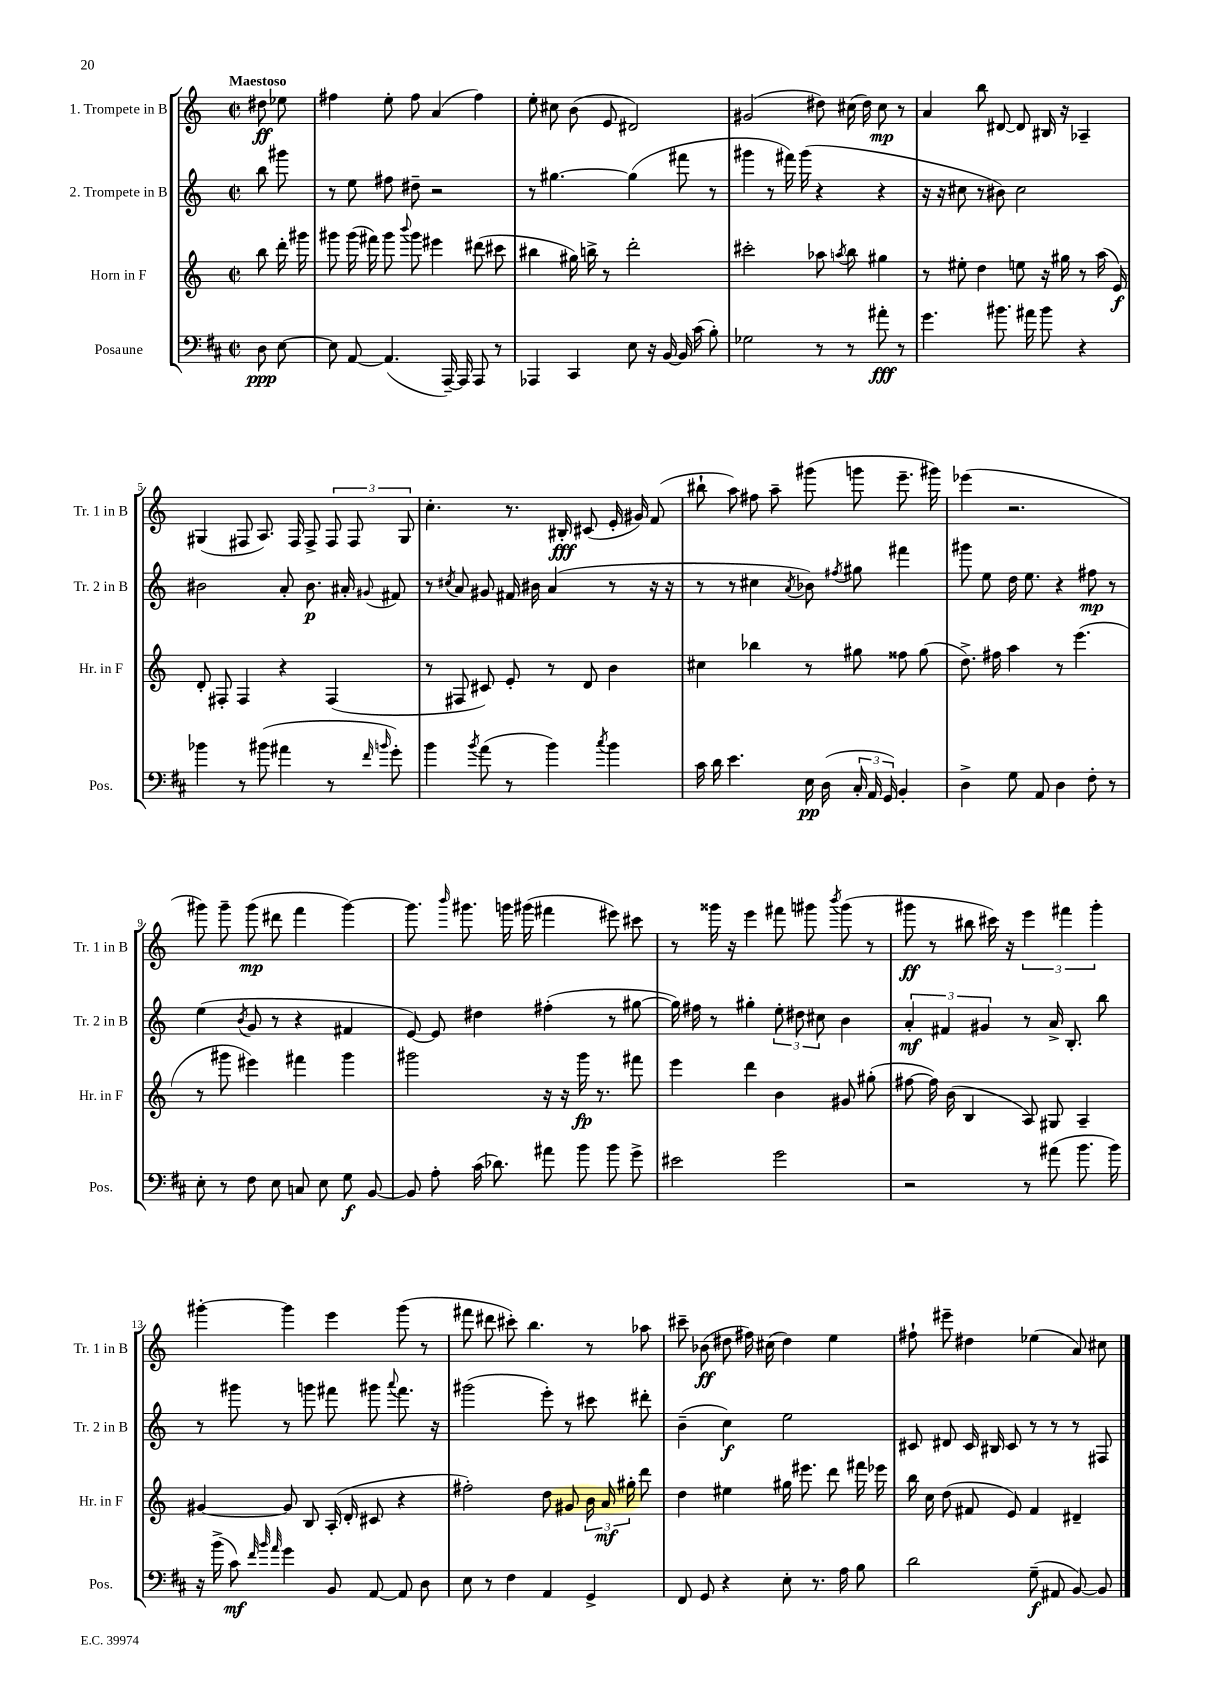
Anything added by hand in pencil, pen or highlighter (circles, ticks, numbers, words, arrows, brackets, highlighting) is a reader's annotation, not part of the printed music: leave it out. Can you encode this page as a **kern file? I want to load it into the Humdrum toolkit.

**kern	**kern	**kern	**kern
*staff4	*staff3	*staff2	*staff1
*clefF4	*clefG2	*clefG2	*clefG2
*k[f#c#]	*k[]	*k[]	*k[]
*M2/2	*M2/2	*M2/2	*M2/2
*met(c|)	*met(c|)	*met(c|)	*met(c|)
8D	8bb	8bb	8dd#
[8E	16ddd'	8ggg#	8ee-
.	16ggg#	.	.
=	=	=	=
8E]	8ggg#	8r	4ff#
[8AA	(16ggg#	8ee	.
.	16fff#)	.	.
(4.AA]	8ggg#	8ff#	8ee'
.	8qqbbb	.	.
.	8ggg#	8dd#~	8ff#
.	4eee#	2r	(4a
[16AAA~)	.	.	.
16AAA]	.	.	.
8AAA	(8ddd#	.	4ff#)
8r	8ccc#	.	.
=	=	=	=
4AAA-	4bb#	8r	8ee'
.	.	[4.gg#	8cc#
4CC#	16gg#)	.	(8b
.	16bb^	.	.
.	8r	.	8e
8E	2ddd'	(4gg#]	2d#)
16r	.	.	.
[16BB	.	.	.
16BB]	.	8fff#	.
(16c#	.	.	.
8B')	.	8r	.
=	=	=	=
2G-	2ccc#'	4ggg#	(2g#
.	.	8r	.
.	.	16fff#)	.
.	.	(16ggg#	.
8r	8aa-	4r	8dd#)
.	8qaa	.	.
8r	8bb	.	(16cc#
.	.	.	16dd#)
8a#'	4gg#	4r	8cc#
8r	.	.	8r
=	=	=	=
4.g	8r	16r	4a
.	.	16r	.
.	8ee#'	8cc#	.
.	4dd	8r	8bb
8.b#	.	8b#)	[8d#
.	8ee	2cc#	8d#]
16a#	.	.	.
8b#	16r	.	16B#
.	16gg#	.	16r
4r	8r	.	4A-~
.	(16aa	.	.
.	16e)	.	.
=	=	=	=
4b-	8d'	2b#	(4G#
.	8F#'	.	.
8r	4F#	.	8F#
(8b#	.	.	8.A)
4a#	4r	8a'	.
.	.	.	16F#
.	.	8.b#	8F#^
8r	(4F#	.	12F#
.	.	16a#'	.
.	.	.	12F#
16qqf#	.	.	.
16qqb	.	8qqg#	.
8g')	.	8f#	.
.	.	.	12G#
=	=	=	=
4b	8r	8r	4.cc'
.	.	8qcc#	.
.	8F#	8a	.
8qb	.	.	.
(8a	8c#)	8g#	.
8r	8e'	16f#	8.r
.	.	16b#	.
4b)	8r	(4a	.
.	.	.	16B#'
.	8d	.	(8c#
8qcc#	.	.	.
4b	4b	8r	16e'
.	.	.	16g#)
.	.	16r	(8f
.	.	16r	.
=	=	=	=
16c#	4cc#	8r	8bb#`
16d	.	.	.
4.e	.	8r	8aa)
.	4bb-	4cc#	8ff#
.	.	.	8aa~
.	.	8qa	.
16E	8r	8b-)	(8ggg#
(16D	.	.	.
.	.	8qff#	.
24C#'	8gg#	8gg#	8ggg
24AA	.	.	.
24GG)	.	.	.
4BB'	8ff##	4fff#	8.eee~
.	(8gg#	.	.
.	.	.	16ggg#)
=	=	=	=
4D^	8.dd^)	8ggg#	(4eee-
.	.	8ee	.
.	16ff#	.	.
8G	4aa	16dd	2.r
.	.	8.ee	.
8AA	.	.	.
4D	8r	4r	.
.	(4.eee	.	.
8F#'	.	8ff#	.
8r	.	8r	.
=	=	=	=
8E'	8r	(4ee	8ggg#)
8r	8ggg#	.	8ggg#~
.	.	8qb	.
8F#	4eee#)	8g	(8ggg#
8E	.	8r	8ddd#
8C	4fff#	4r	4fff
8E	.	.	.
8G	4ggg#	4f#	[4ggg#)
[8BB	.	.	.
=	=	=	=
8BB]	2ggg#	[8e)	8.ggg#]
8A'	.	8e]	.
.	.	.	16qqbbb
.	.	.	8.ggg#
(16c#	.	4dd#	.
8.d-)	.	.	.
.	.	.	16ggg
.	.	.	(16ggg#
8a#	16r	(4ff#'	4fff#
.	16r	.	.
8b	16ggg#	.	.
.	8.r	.	.
8b	.	8r	8eee#)
8g^	8fff#	[8gg#	8ccc#
=	=	=	=
2e#	4eee	16gg#])	8r
.	.	16ff#	.
.	.	8r	16ggg##
.	.	.	16r
.	4ddd	4gg#'	4eee
2g	4b	12ee'	8fff#
.	.	12dd#	.
.	.	.	8ggg#
.	.	12cc#	.
.	.	.	8qbbb
.	8g#	4b	(8ggg#
.	(8gg#'	.	8r
=	=	=	=
2r	[8ff#	6a'	8ggg#
.	16ff#])	.	8r
.	.	6f#	.
.	(16b	.	.
.	4B	.	8bb#
.	.	6g#	.
.	.	.	16ccc#)
.	.	.	16r
8r	8A)	8r	6eee
(8a#	8G#	16a^	.
.	.	.	6fff#
.	.	8.B'	.
8.b	4A~	.	.
.	.	.	6ggg#'
.	.	8bb	.
16b)	.	.	.
=	=	=	=
16r	[4g#	8r	[4ggg#'
(16b^	.	.	.
8c#)	.	8ggg#	.
32qqf#	.	.	.
32qqb	.	.	.
32qqa	.	.	.
4g	8g#]	8r	4ggg#]
.	8B	8ggg	.
8BB	(16A'	8fff#	4eee
.	16d'	.	.
[8AA	8c#	8ggg#	.
.	.	8qqaaa	.
8AA]	4r	8.fff#	(8ggg#
8D	.	.	8r
.	.	16r	.
=	=	=	=
8E	2ff#')	(2ggg#	8fff#
8r	.	.	8ddd#
4F#	.	.	8ccc#')
.	.	.	4.bb
4AA	8dd	8eee')	.
.	8g#	8r	.
4GG^	24b	8ccc#	8r
.	24a	.	.
.	24gg#'	.	.
.	8ddd	8ddd#'	8aa-
=	=	=	=
8FF#	4dd	(4b~	8ccc#~
8GG	.	.	(8b-
4r	4ee#	4cc)	8dd#
.	.	.	16ff#)
.	.	.	(16cc#
8E'	16gg#	2ee	4dd#)
.	8.eee#	.	.
8.r	.	.	.
.	8ddd	.	4ee
16A	.	.	.
8B	16fff#	.	.
.	16eee-	.	.
=	=	=	=
2d	16bb	8c#	8ff#`
.	16cc	.	.
.	(8dd	8d#	8eee#~
.	8f#	16c#	4dd#
.	.	16B#	.
.	8e)	8c#	.
(8G~	4f#	8r	(4ee-
8AA#	.	8r	.
[8BB)	4d#~	8r	8a)
8BB]	.	8F#	8cc#
==	==	==	==
*-	*-	*-	*-
